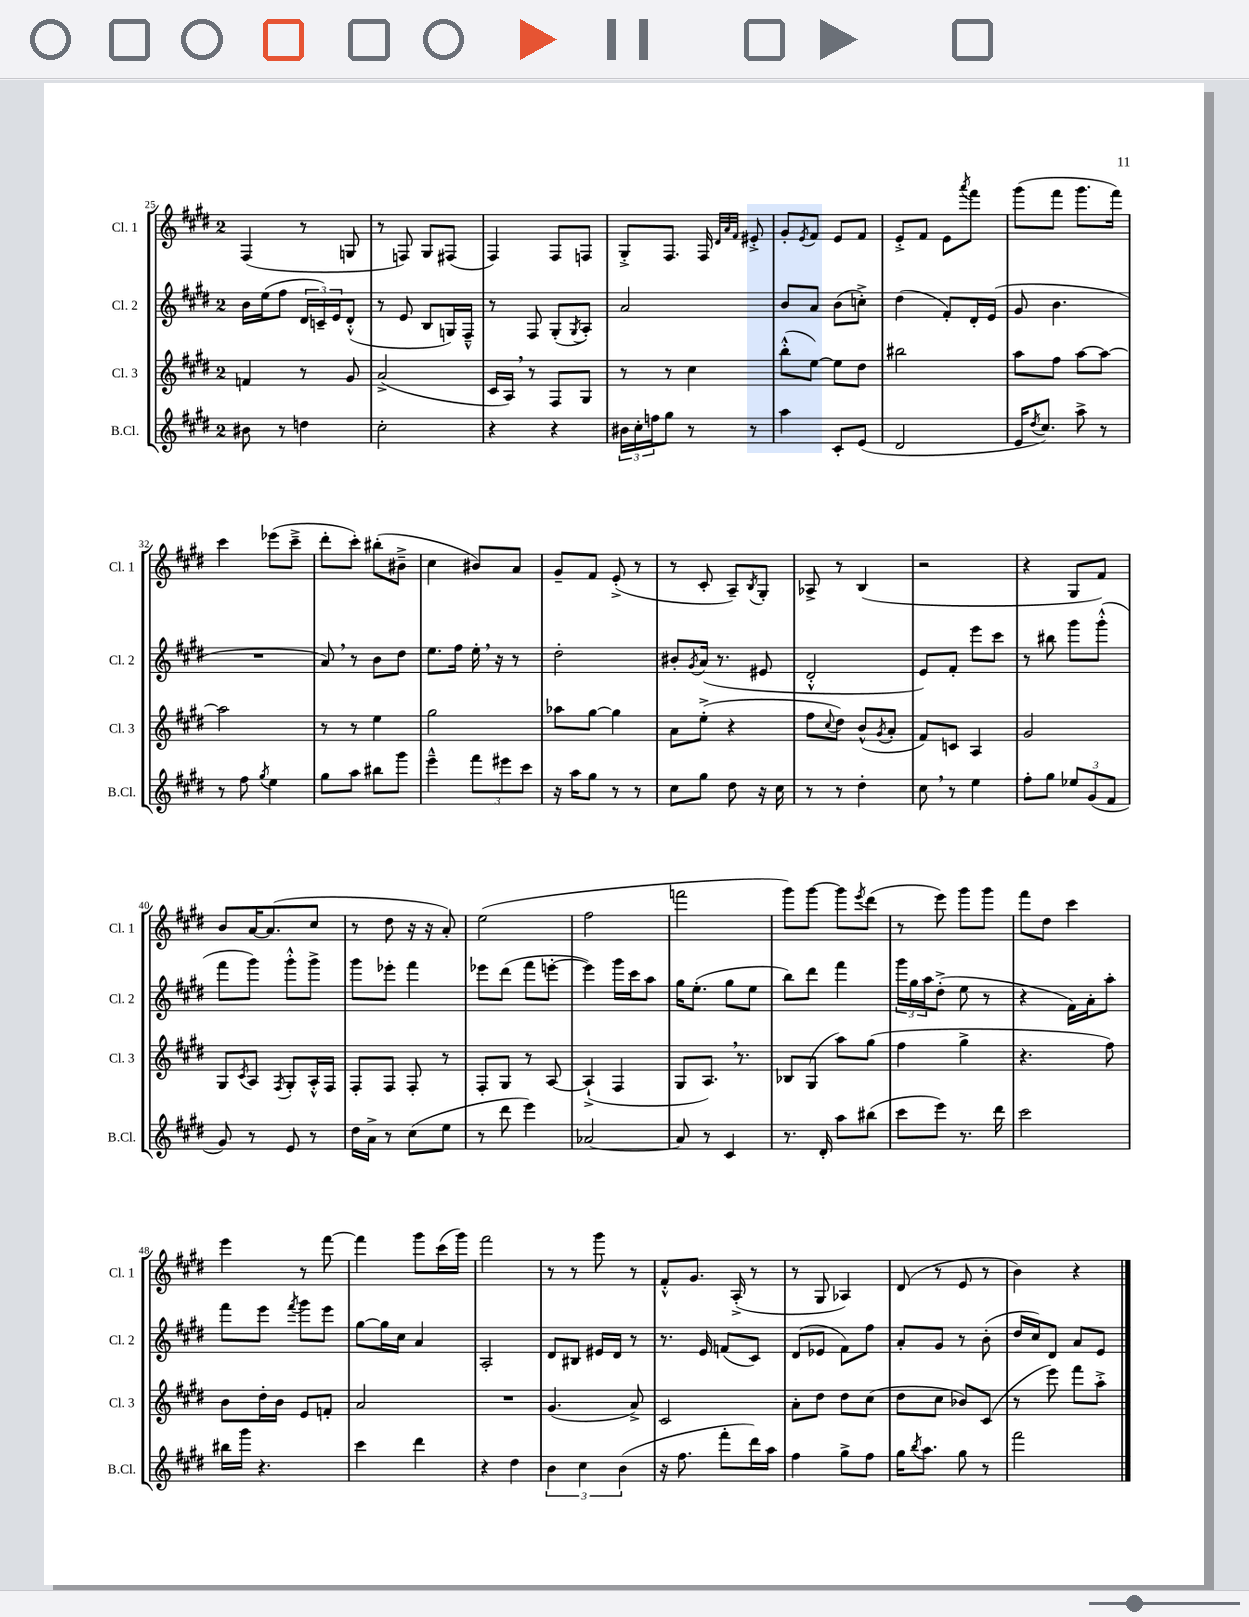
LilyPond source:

<<
\new StaffGroup <<
\new Staff = "s0" \with { instrumentName = "Cl. 1" shortInstrumentName = "Cl. 1" } {
    \clef treble \key e \major \once \override Staff.TimeSignature.style = #'single-digit \time 2/4
    fis4( r8 g8 |
    r8 f8) gis8 fis8( |
    fis4) fis8 f8 |
    gis8-.-> fis8. fis16 \grace { dis'32 a'32 fis'32 } eis'8-.-> |
    gis'8-. \acciaccatura { e'8 } fis'8 e'8 fis'8 |
    e'8-.-> fis'8 e'8 \acciaccatura { a'''8 } fis'''8 |
    gis'''8( fis'''8 gis'''8. fis'''16) |
    cis'''4 ees'''8( cis'''8---> |
    dis'''8-. cis'''8-.) bis''8-.( bis'8---> |
    cis''4 bis'8) a'8 |
    gis'8-- fis'8 e'8-.->( r8 |
    r8 cis'8-. a8--) \acciaccatura { b8 } gis8-. |
    aes8-> r8 b4( |
    r2 |
    r4 gis8 fis'8) |
    b'8 a'16~ a'8.( cis''8 |
    r8 dis''8 r16 r16 a'8-.) |
    e''2( |
    fis''2 |
    f'''2 |
    gis'''8) gis'''8~ gis'''8 \acciaccatura { e'''8 } dis'''8( |
    r8 e'''8) gis'''8 gis'''8 |
    fis'''8 dis''8 cis'''4 |
    e'''4 r8 fis'''8~ |
    fis'''4 gis'''8 cis'''16( gis'''16) |
    fis'''2 |
    r8 r8 gis'''8 r8 |
    fis'8-.-^ gis'8. a16-.->( r8 |
    r8 gis8 aes4) |
    dis'8( r8 e'8 r8 |
    b'4) r4 \bar "|." |
}
\new Staff = "s1" \with { instrumentName = "Cl. 2" shortInstrumentName = "Cl. 2" } {
    \clef treble \key e \major \once \override Staff.TimeSignature.style = #'single-digit \time 2/4
    b'16 e''16( fis''8 \tuplet 3/2 { dis'16 c'16--) e'16 } dis'8-.-^( |
    r8 e'8 b8 g16) fis16---^ |
    r8 fis8 gis8-.( \acciaccatura { gis8 } a8-.) |
    a'2 |
    b'8 a'8 b'8( c''8-.->) |
    dis''4( fis'8-.) dis'16-. e'16( |
    gis'8 b'4. |
    R2 |
    a'8) \breathe r8 b'8 dis''8 |
    e''8. fis''16 e''16-. \breathe r16 r8 |
    dis''2-. |
    bis'8-. \acciaccatura { gis'8 } a'16( r8. eis'8 |
    dis'2-.-^ |
    e'8) fis'8-. e'''8 cis'''8 |
    r8 bis''8 gis'''8 gis'''8-.-^( |
    fis'''8 gis'''8) gis'''8-.-^ gis'''8-> |
    gis'''8 ees'''8-. fis'''4 |
    ees'''8 dis'''8( fis'''8 e'''8~-. |
    e'''4) gis'''16 cis'''16 a''8 |
    gis''16 e''8.-.( gis''8 e''8 |
    b''8) dis'''8 fis'''4 |
    \tuplet 3/2 { gis'''16 gis''16 a''16 } dis''8-.->( e''8 r8 |
    r4 fis'16) a'16-. a''8-. |
    fis'''8 e'''8 \acciaccatura { fis'''8 } gis'''8 e'''8 |
    gis''8~ gis''16 cis''16 a'4 |
    a2-. |
    dis'8 bis8 eis'16 dis'16 r8 |
    r8. e'16 f'8( cis'8) |
    dis'8( ees'8 fis'8) fis''8 |
    a'8-. gis'8 r8 b'8-.( |
    dis''16 cis''16) dis'8 a'8 e'8 \bar "|." |
}
\new Staff = "s2" \with { instrumentName = "Cl. 3" shortInstrumentName = "Cl. 3" } {
    \clef treble \key e \major \once \override Staff.TimeSignature.style = #'single-digit \time 2/4
    f'4 r8 gis'8 |
    a'2->( |
    cis'16 a16) \breathe r8 fis8 gis8 |
    r8 r8 cis''4 |
    b''8-.-^( e''8~) e''8 dis''8 |
    bis''2 |
    a''8 fis''8 a''8~ a''8~ |
    a''2 |
    r8 r8 e''4 |
    gis''2 |
    aes''8 gis''8~ gis''4 |
    a'8 e''8-.->( r4 |
    fis''8 \appoggiatura { cis''8 } dis''8) b'8-^( \acciaccatura { gis'8 } a'8-. |
    fis'8) c'8 a4 |
    gis'2 |
    gis8 \acciaccatura { cis'8 } a8 \acciaccatura { fis8 } gis8-. a16-.-^ fis16 |
    fis8-. fis8 fis8-. r8 |
    fis8-. gis8 r8 a8~ |
    a4-!->( fis4 |
    gis8 a8.) \breathe r8. |
    bes8 gis8( a''8) gis''8( |
    fis''4 gis''4-> |
    r4. fis''8) |
    b'8 dis''16-. b'16 e'8 f'8-. |
    a'2 |
    R2 |
    gis'4.( a'8->) |
    cis'2 |
    a'8-. dis''8 dis''8 cis''8( |
    dis''8 cis''8 bes'8) cis'8( |
    r8 e'''8) fis'''8 a''8-.-> \bar "|." |
}
\new Staff = "s3" \with { instrumentName = "B.Cl." shortInstrumentName = "B.Cl." } {
    \clef treble \key e \major \once \override Staff.TimeSignature.style = #'single-digit \time 2/4
    bis'8 r8 d''4 |
    cis''2-. |
    r4 r4 |
    \tuplet 3/2 { bis'16 cis''16-. f''16 } gis''8 r8 r8 |
    a''4 cis'8-. e'8( |
    dis'2 |
    e'16 \acciaccatura { dis''8 } cis''8.) a''8-> r8 |
    r8 fis''8 \acciaccatura { gis''8 } e''4 |
    gis''8 a''8 bis''8 gis'''8 |
    e'''4---^ \tuplet 3/2 { fis'''8 eis'''8 cis'''8 } |
    r16 a''16 gis''8 r8 r8 |
    cis''8 gis''8 dis''8 r16 cis''16 |
    r8 r8 dis''4-. |
    cis''8 \breathe r8 e''4 |
    fis''8-. gis''8 \tuplet 3/2 { ees''8 gis'8( fis'8 } |
    gis'8) r8 e'8 r8 |
    dis''16 a'16-> r8 cis''8( e''8 |
    r8 dis'''8 e'''4) |
    aes'2~ |
    aes'8 r8 cis'4 |
    r8. dis'16-. a''8 bis''8( |
    cis'''8 e'''8) r8. dis'''16 |
    cis'''2 |
    bis''16 gis'''16 r4. |
    cis'''4 dis'''4 |
    r4 dis''4 |
    \tuplet 3/2 { b'4 cis''4 b'4( } |
    r16 fis''8. fis'''8-. dis'''16) a''16 |
    fis''4 gis''8-> fis''8 |
    gis''16 \acciaccatura { b''8 } a''8. gis''8 r8 |
    fis'''2 \bar "|." |
}
>>
>>
\layout { \context { \Score currentBarNumber = #25 } }
